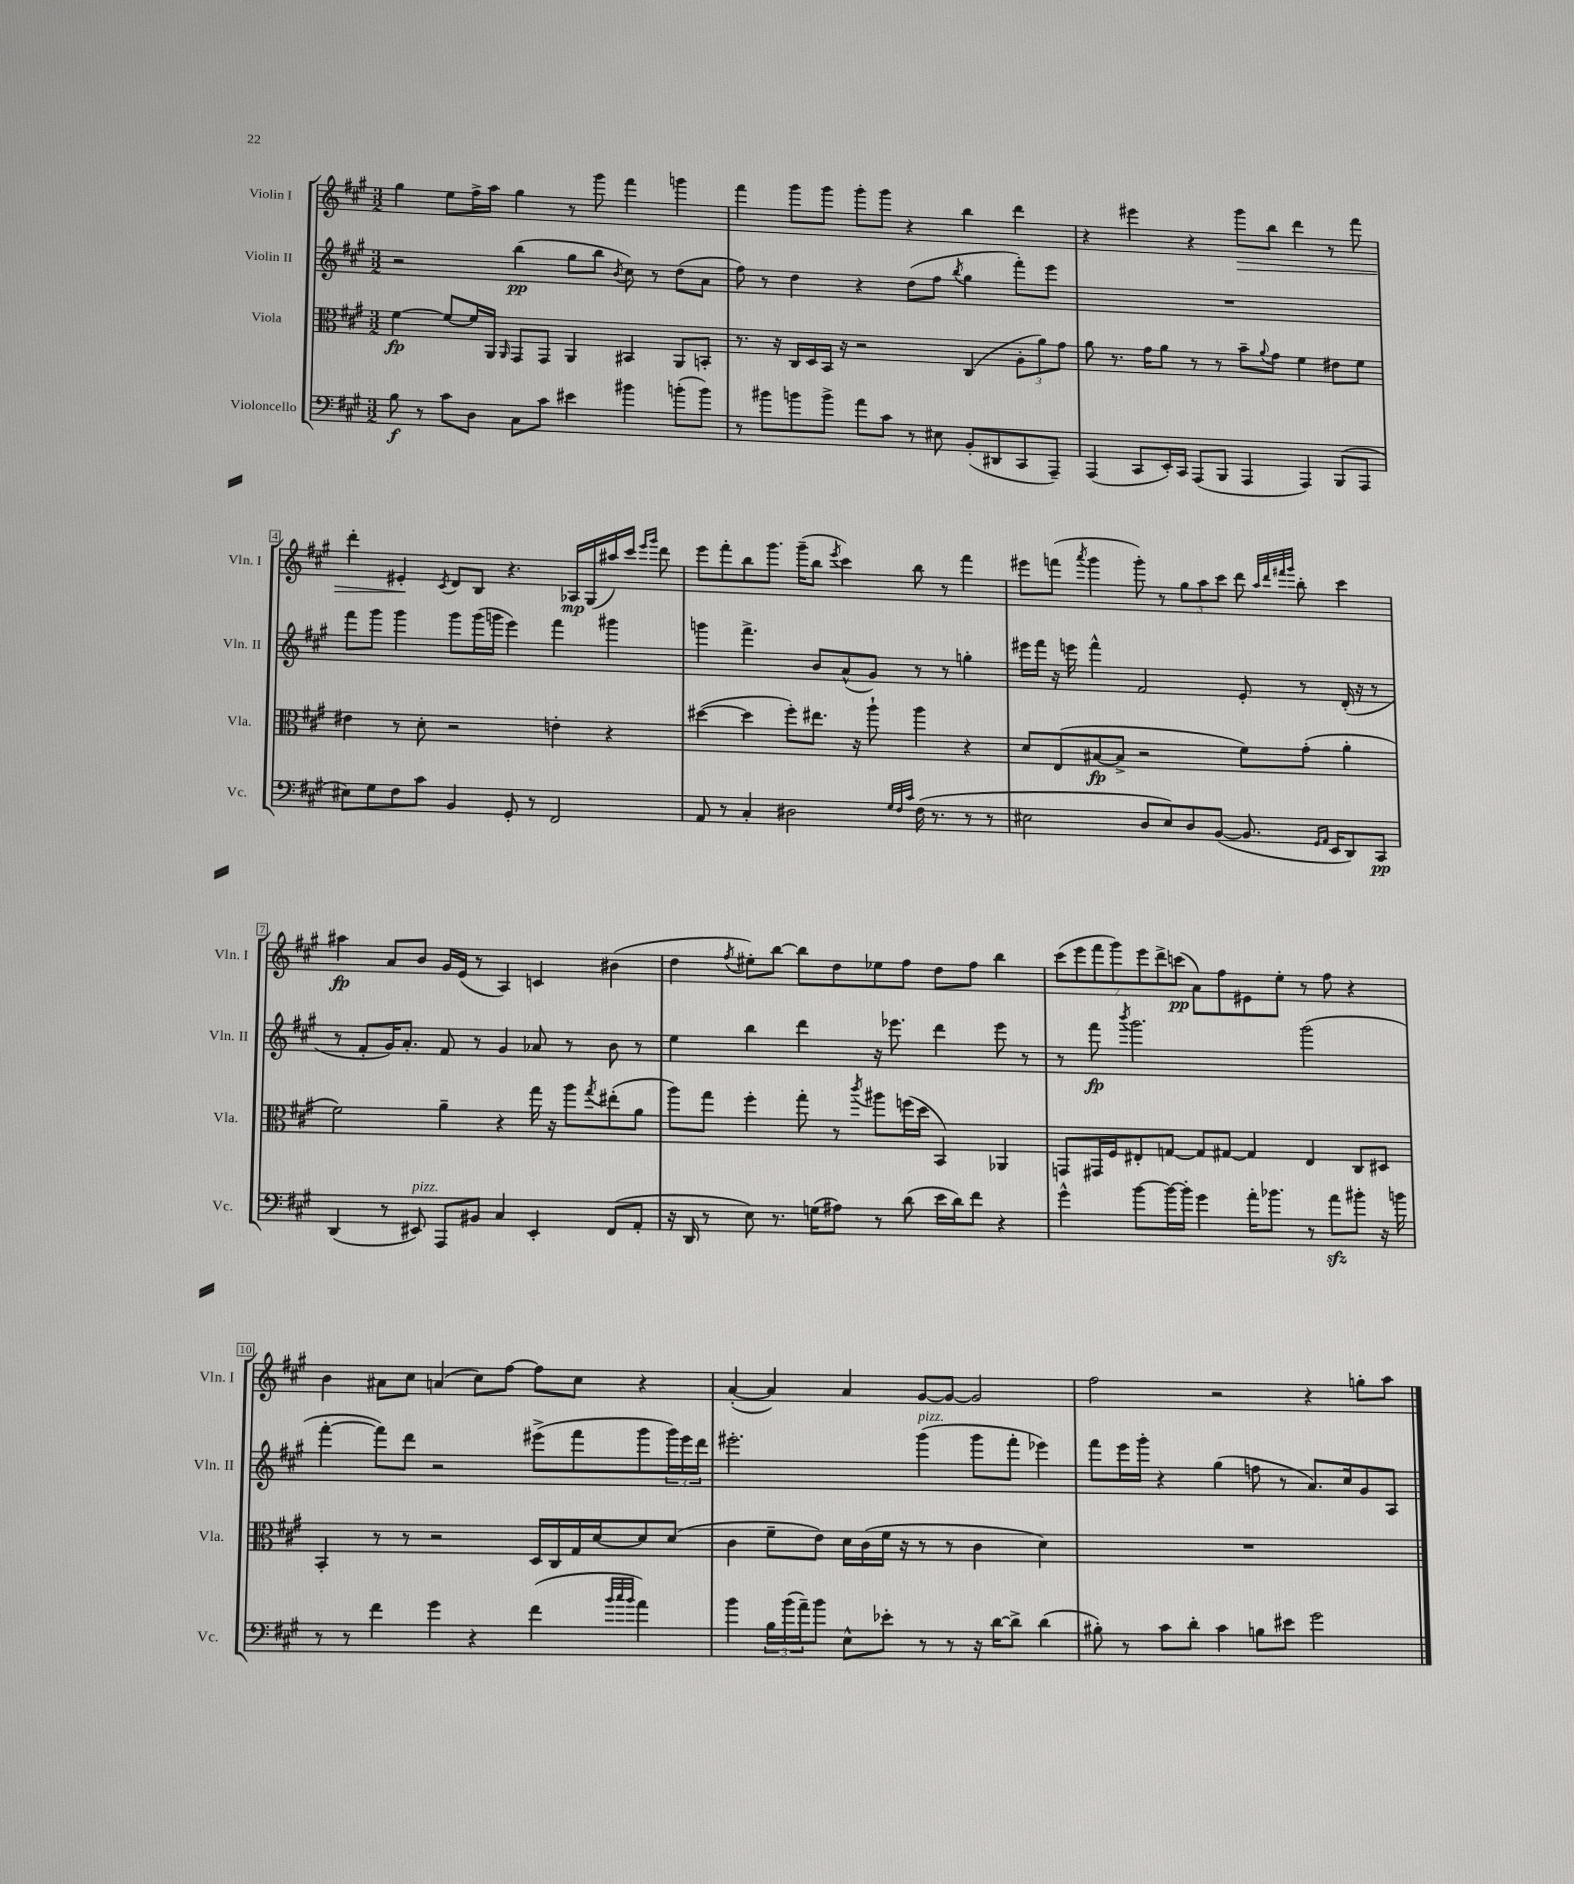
<<
\new StaffGroup <<
\new Staff = "s0" \with { instrumentName = "Violin I" shortInstrumentName = "Vln. I" } {
    \clef treble \key a \major \numericTimeSignature \time 3/2
    gis''4 e''8 fis''16-> a''16 gis''4 r8 gis'''8 fis'''4 g'''4 |
    fis'''4 gis'''8 gis'''8 gis'''8-. gis'''8 r4 b''4 d'''4 |
    r4 eis'''4 r4 gis'''8\> b''8 d'''4 r8 fis'''8 |
    d'''4-. eis'4-.\! \acciaccatura { cis'8 } d'8 b8 r4. aes16\mp gis16( ais''16) cis'''16 \grace { e'''16 gis'''16 } d'''8 |
    e'''8 fis'''8-. b''8 gis'''8. gis'''16--( b''8 \acciaccatura { e'''8 } cis'''4) b''8 r8 fis'''4 |
    eis'''8 f'''8( \acciaccatura { a'''8 } gis'''4 gis'''8-.) r8 \tuplet 3/2 { gis''8 a''8 cis'''8 } d'''8 \grace { a''32 d'''32 fis'''32 gis'''32 } b''8-. cis'''4 |
    ais''4\fp a'8 b'8 gis'16 e'16( r8 a4) c'4 bis'4( |
    d''4 \acciaccatura { fis''8 } eis''8-.) b''8~ b''8 d''8 ees''8 fis''8 d''8 fis''8 b''4 |
    \tuplet 7/4 { cis'''8( e'''8 fis'''8 gis'''8) e'''8 d'''8-> c'''8\pp( } a'8) fis''8 eis'8 e''8-. r8 fis''8 r4 |
    b'4 ais'8 cis''8 a'4( cis''8) fis''8~ fis''8 cis''8 r4 |
    a'4~-.( a'4) a'4 gis'8~ gis'8~ gis'2 |
    fis''2 r2 r4 g''8-. a''8 \bar "|." |
}
\new Staff = "s1" \with { instrumentName = "Violin II" shortInstrumentName = "Vln. II" } {
    \clef treble \key a \major \numericTimeSignature \time 3/2
    r2 b''4\pp( gis''8 b''8 \acciaccatura { b'8 } cis''8) r8 d''8( a'8 |
    fis''8) r8 d''4 r4 d''8( fis''8 \acciaccatura { b''8 } gis''4 fis'''8-.) e'''8 |
    R1. |
    fis'''8 gis'''8 gis'''4 gis'''8 gis'''16( g'''16 e'''4) fis'''4 gis'''4 |
    g'''4 fis'''4.-> b'8 a'8-^( gis'8) r8 r8 g''4-. |
    eis'''16 fis'''16 r16 e'''16 fis'''4-^ fis'2 e'8-. r8 d'16-.( r16 r8 |
    r8 fis'8-. gis'16) a'8.-. fis'8 r8 gis'4 aes'8 r8 b'8 r8 |
    e''4 b''4 d'''4 r16 ees'''8. d'''4 ees'''8 r8 |
    r8 fis'''8\fp \acciaccatura { b'''8 } gis'''2. gis'''2( |
    fis'''4~-. fis'''8) d'''8 r2 eis'''8->( fis'''8 gis'''8 \tuplet 3/2 { gis'''16) eis'''16 d'''16 } |
    eis'''2.-. gis'''4^\markup { \italic "pizz." }( gis'''8 fis'''8-. ees'''4) |
    fis'''8 e'''16 gis'''16-. r4 gis''4( f''8 r8 a'8.) cis''16 gis'8 a8 \bar "|." |
}
\new Staff = "s2" \with { instrumentName = "Viola" shortInstrumentName = "Vla." } {
    \clef alto \key a \major \numericTimeSignature \time 3/2
    fis'4~\fp fis'8~ fis'16 a,16 \grace { a,16 } gis,8 gis,8 a,4 bis,4 a,8 b,8-. |
    r8. r16 cis16 d16 b,16 r16 r2 cis4( \tuplet 3/2 { a8-. a'8) gis'8 } |
    a'8 r8. gis'16 a'8 r8 r8 b'8-- \appoggiatura { a'8 } gis'8 fis'4 eis'8 fis'8 |
    eis'4 r8 d'8-. r2 e'4-. r4 |
    dis''4~( dis''4 fis''8-.) eis''8. r16 a''8-! a''4 r4 |
    d'8 e8( bis8~\fp bis8-> r2 fis'8) gis'8-.( a'4-. |
    fis'2) a'4-- r4 gis''16 r16 a''8 \acciaccatura { gis''8 } eis''8-.( a'8 |
    a''8) gis''8 fis''4-. gis''8-. r8 \acciaccatura { cis'''8 } ais''8 f''16( d''16 b,4) aes,4 |
    g,8 gis,16 fis16 eis8-. g8~ g8 gis8~ gis4 eis4 cis8 dis8 |
    b,4-. r8 r8 r2 d16 cis16 gis16 d'16~ d'8 d'8( |
    cis'4 fis'8-- e'8) d'16 cis'16( fis'16 r16 r8 r8 cis'4 d'4) |
    R1. \bar "|." |
}
\new Staff = "s3" \with { instrumentName = "Violoncello" shortInstrumentName = "Vc." } {
    \clef bass \key a \major \numericTimeSignature \time 3/2
    b8\f r8 cis'8 d8 cis8 cis'8 eis'4 bis'4 b'8-.( b'8) |
    r8 bis'8 b'8 b'8-> a'8 cis'8 r8 eis8 b,8-.( dis,8 cis,8 a,,8--) |
    a,,4( cis,8 e,16-.) cis,16 a,,8( b,,8 a,,4 a,,4) b,,8( a,,8 |
    eis8) gis8 fis8 cis'8 b,4 gis,8-. r8 fis,2 |
    a,8 r8 cis4-. dis2 \grace { gis32 fis32 cis'32 } fis16( r8. r8 r8 |
    eis2 d8 eis8) d8 b,8~( b,8. \grace { gis,16 a,16 } e,16 d,8) cis,8\pp |
    d,4( r8 eis,8^\markup { \italic "pizz." }) a,,8 bis,8 cis4 eis,4-. fis,8( a,8-. |
    r16 d,16 r8 e8) r8. g16( ais8) r8 d'8( e'16 d'16) fis'8 r4 |
    gis'4-^ b'8~ b'16~ b'16-. gis'4 a'16-. bes'8. r8 a'8\sfz bis'8-. r16 b'16 |
    r8 r8 fis'4 gis'4 r4 fis'4( \grace { b'32 cis''32 b'32 } a'4) |
    b'4 \tuplet 3/2 { b16 b'16( a'16--) } b'8 e8-^ ees'8-. r8 r8 r16 d'16~ d'8-> d'4( |
    bis8-.) r8 cis'8 d'8-. cis'4 b8 eis'8 gis'2 \bar "|." |
}
>>
>>
\layout { \context { \Score \override BarNumber.stencil = #(make-stencil-boxer 0.1 0.3 ly:text-interface::print) } }
